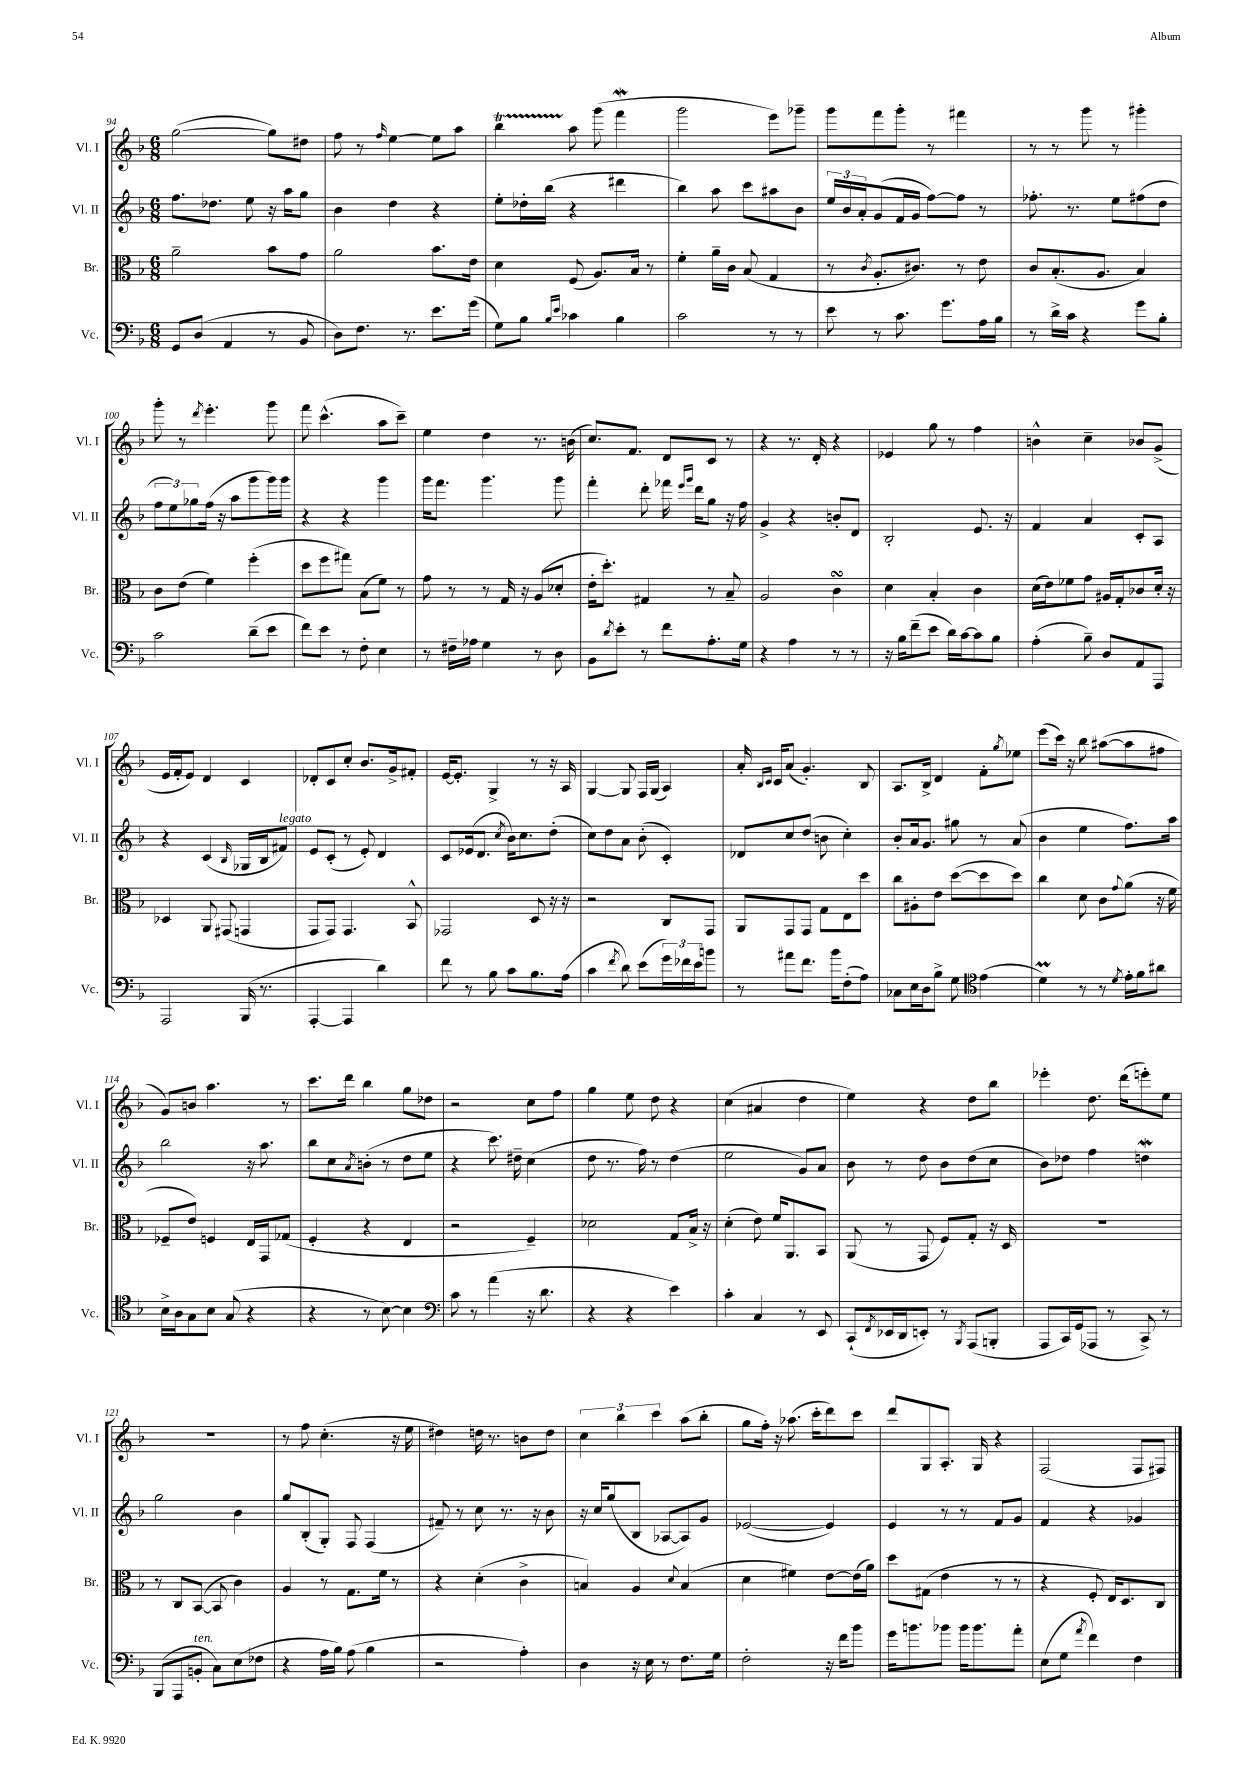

**kern	**kern	**kern	**kern
*part4	*part3	*part2	*part1
*staff4	*staff3	*staff2	*staff1
*I"Vc.	*I"Br.	*I"Vl. II	*I"Vl. I
*I'Vc.	*I'Br.	*I'Vl. II	*I'Vl. I
*clefF4	*clefC3	*clefG2	*clefG2
*k[b-]	*k[b-]	*k[b-]	*k[b-]
*M6/8	*M6/8	*M6/8	*M6/8
=94	=94	=94	=94
8GG/L	2a~\	8.ff\L	([2gg\
(8D/J	.	.	.
.	.	8.dd-X\J	.
4AA/	.	.	.
.	.	8ee\	.
8r	8b-\L	16r	8gg\L])
.	.	16aa\KL	.
8BB-/	8g\J	8gg\J	8dd#X\J
=95	=95	=95	=95
8D\L)	2a\	4b-\	8ff\
8.F\J	.	.	8r
.	.	.	16qqff/
.	.	4dd\	[4ee\
8.r	.	.	.
8.e\L	8.b-\L	4r	8ee\L]
.	.	.	8aa\J
(16g\Jk	16e\Jk	.	.
=96	=96	=96	=96
8G\L)	4d\	8ee'\L	4bb-T\
8B-\J	.	16dd-X'\L	.
.	.	(16bb-\JJ	.
16qqB-/LL	.	.	.
16qqe/JJ	.	.	.
4c-X\	(8F/	4r	8aa\
.	8.A/L)	.	(8ggg\
4B-\	.	4ddd#X\	4fffw\
.	16B-/Jk	.	.
.	8r	.	.
=97	=97	=97	=97
2c\	4f'\	4bb-\)	2ggg\
.	16a~\LL	8aa\	.
.	16c\JJ	.	.
.	(8B-/	8ccc\L	.
8r	4G/	8aa#X\	8eee\L)
8r	.	8b-\J	8ggg-X~\J
=98	=98	=98	=98
8e\	8r	24ee/LL	8ggg\L
.	.	24b-/	.
.	.	24a'/J	.
.	8qc/	.	.
8r	8.A'/L	(8g/	8fff\
8.c\	.	16f/L	8ggg'\J
.	8.c#X/J)	16g/JJ	.
.	.	[8ff\L)	8r
8.g\L	.	.	.
.	8r	8ff\J]	4fff#X\
16A\L	8e\	8r	.
16B-\JJ	.	.	.
=99	=99	=99	=99
8r	8c/L	8.ff-X'\	8r
16d^\LL	(8.B-'/	.	8r
16c\JJ	.	8.r	.
4r	.	.	8ggg\
.	8.A/J	.	.
.	.	8ee\L	8r
8g\L	4B-/)	(8ff#X\	4ggg#X'\
8B-'\J	.	8dd\J	.
!!LO:LB:g=z
=100	=100	=100	=100
2c\	8c\L	12ff\L	8ggg'\
.	.	12ee\)	.
.	(8e\J	.	8r
.	.	12gg-X\	.
.	.	.	8qddd/
.	4f\)	(16ff\Jk	4.eee'\
.	.	16r	.
.	.	8aa\L	.
(8d~\L	(4ff'\	8ggg\	.
8e\J	.	16ggg\L)	8ggg\
.	.	16ggg\JJ	.
=101	=101	=101	=101
8f\L)	8dd\L	4r	8fff\
8e\J	8ff\	.	(4.ccc^^\
8r	8gg#X\J)	4r	.
8F'\	(8B-\L	.	.
4E\	8f\J)	4ggg\	8aa\L
.	8r	.	8ccc~\J)
=102	=102	=102	=102
8r	8g\	16ggg\KL	4ee\
.	.	8.fff\J	.
16F#X~\LL	8r	.	.
16A-X\JJ	.	.	.
4G\	8r	4.ggg\	4dd\
.	16G/	.	.
.	16r	.	.
8r	(8A/L	.	8.r
8D\	8d-X'/J	8ggg\	.
.	.	.	(16bn\
=103	=103	=103	=103
8BB-\L	16e'\KL	4fff'\	8.cc/L)
.	8.dd'\J)	.	.
8qd/	.	.	.
8e'\J	.	.	.
.	.	.	8.f/J
8r	4G#X/	8ddd'\	.
8f\L	.	16fff-X\	8d/L
.	.	16qqeee/LL	.
.	.	16qqggg/JJ	.
.	.	16ddd\KL	.
8.A'\	8r	8gg\J	8c/J
.	8B-~/	16r	8r
16G\Jk	.	16ff\	.
=104	=104	=104	=104
4r	2A/	4g^/	4r
4A\	.	4r	8.r
.	.	.	16d'/
8r	4csSSS\	8bn'/L	4r
8r	.	8d/J	.
=105	=105	=105	=105
16r	4d\	2B-'/	4e-X/
16B-\KL	.	.	.
(8f~\	.	.	.
8e\J	4B-'/	.	8gg\
16d\LL)	.	.	8r
[16c\J	.	.	.
8c\]	4c\	8.e/	4ff\
8B-\J	.	.	.
.	.	16r	.
=106	=106	=106	=106
(4A'\	(16d\LL	4f/	4bn^^\
.	16e\J)	.	.
.	8f-X\	.	.
8B-~\)	8g\J	4a/	4cc~\
8D/L	16A#X/LL	.	.
.	16G'/J	.	.
8AA/	8c-X/	8c'/L	8b-X/L
8AAA/J	16d'/Jk	8A/J	(8g^/J
.	16r	.	.
!!LO:LB:g=z
=107	=107	=107	=107
2AAA/	4D-X/	4r	16e/LL
.	.	.	16f'/J
.	.	.	8e/J)
.	8AA/	(4c/	4d/
.	(8GG#X/	.	.
.	.	16qqB-/	.
(16BBB-/	4GGn/	16G-X/LL	4c/
8.r	.	16B-/J	.
!	!	!LO:TX:a:i:t=legato	!
.	.	8f#X/J)	.
=108	=108	=108	=108
[4AAA'/	8GG/L	8e/L	8d-X'/L
.	8GG/J)	(8c'/J	8c/
4AAA/]	4.GG/	8r	8cc'/J
.	.	8e'/)	8.b-/L
4d\)	.	4d/	.
.	.	.	16g^/k
.	8BB-^^/	.	8f#X'/J
=109	=109	=109	=109
8f\	2GG-X/	8c/L	[16e/KL
.	.	.	8.e'/J]
8r	.	(16e-X/k	.
.	.	8.d/J	.
8B-\	.	.	4G^/
.	.	8qcc/	.
8c\L	.	16b-\KL)	.
.	.	8.cc\	.
8.B-\	8D/	.	8r
.	16r	(8dd'\J	16r
(16A\Jk	16r	.	16A/
=110	=110	=110	=110
4c\	2r	8cc\L)	[4G/
.	.	8dd\	.
8qf/	.	.	.
8d\)	.	8a\J	8G/]
(8e\L	.	(8b-'\	16F/LL
.	.	.	(16G/JJ
24g\L)	8C/L	4c'/)	4A/)
24f-X\	.	.	.
24e\J	.	.	.
8bn\J	8GG/J	.	.
=111	=111	=111	=111
8r	8AA/L	8d-X/L	16a'/
.	.	.	16qqB-/LL
.	.	.	16qqc/JJ
.	.	.	16c/KL
8a#X\L	8GG/	8cc/	(8a/J
8.f\J	8GG/J	(8dd/J	4.g'/)
.	8G\L	8bn\	.
16b-\KL	.	.	.
(8F'\	8E\	4cc'\)	.
8A\J)	8dd\J	.	8B-/
=112	=112	=112	=112
8C-X\L	8cc\L	8b-'/L	8.A/L
16E\L	8A#X'\	16a/k	.
16D\J	.	8.g/J	16B-^/Jk
8B-^\J	8e\J	.	4d/
8G\	([8dd\L	8gg#X\	.
*clefC4	*	*	*
(4e\	8dd\]	8r	8f'\L
.	.	.	8qgg/
.	8dd\J)	(8a/	8ee-X\J
=113	=113	=113	=113
4dM\)	4cc\	4b-\	(8eee\L
.	.	.	16ccc\Jk)
.	.	.	16r
8r	8d\	4ee\	8bb-\
8r	8c\L	.	([8aa#X\L
8qd/	8qqg/	.	.
16e'\LL	(8a\J	8.ff\L)	8aa#\]
16f\J	.	.	.
8a#X\J	16r	.	8ff#X\J
.	16f\	16aa\Jk	.
!!LO:LB:g=z
=114	=114	=114	=114
16B-^\LL	8F-X~/L	2bb-\	8g/L)
16A\J	.	.	.
8G\	8e/J)	.	8bn/J
8B-\J	4Fn/	.	4.aa\
(8G/	.	.	.
4r	16E/LL	16r	.
.	16GG/J	8.aa\	.
.	(8G-X/J	.	8r
=115	=115	=115	=115
4r	4F'/	8bb-\L	8.ccc\L
.	.	8cc\	.
.	.	.	16ddd\Jk
.	.	8qa/	.
8r	4r	(8bn'\J	4bb-\
[8B-\)	.	8r	.
4B-\]	4E/	8dd\L	8gg\L
.	.	8ee\J	8dd-X\J
=116	=116	=116	=116
*clefF4	*	*	*
8c\	2r	4r	2r
8r	.	.	.
(4a\	.	8.ccc\)	.
.	.	16dd#X~\	.
16r	4F~/)	(4cc\	8cc\L
8.d\	.	.	.
.	.	.	8ff\J
=117	=117	=117	=117
4r	2d-X\	8dd\	4gg\
.	.	8.r	.
4r	.	.	8ee\
.	.	16ff\)	.
.	.	8r	8dd\
4e\)	8G/L	(4dd\	4r
.	16B-^/Jk	.	.
.	16r	.	.
=118	=118	=118	=118
4c'\	(4d'\	2ee\	(4cc\
4C/	8e\)	.	4a#X/
.	16f/KL	.	.
.	8.AA/	.	.
8r	.	8g/L)	4dd\
8EE/	8BB-/J	8a/J	.
=119	=119	=119	=119
(8CC`/L	(8AA/	8b-\	4ee\)
8qFF/	.	.	.
16EE-X/L	8r	8r	.
16DD/J	.	.	.
8EEn'/J)	8GG/	8dd\	4r
8r	8F/L)	8b-\L	.
8qBBB-/	.	.	.
(8AAA/L	8G'/J	(8dd\	8dd\L
8BBBn'/J	16r	8cc\J	8bb-\J
.	16D/	.	.
=120	=120	=120	=120
8AAA/L	2.r	8b-\L)	4eee-X'\
16CC/L)	.	8dd-X\J	.
(16GG/J	.	.	.
8AAA-X/J	.	4ff\	8.dd\
8r	.	.	.
.	.	.	(16ddd\KL
8CC^/)	.	4ddnW\	8eeen'\)
8r	.	.	8ee\J
!!LO:LB:g=z
=121	=121	=121	=121
(8BBB-/L	8r	2gg\	2.r
8AAA/	8C/L	.	.
!LO:TX:a:i:t=ten.	!	!	!
8BBn'/J	([8BB-/J	.	.
8C\L)	8BB-/]	.	.
(8E\	4c\)	4b-\	.
8F-X\J	.	.	.
=122	=122	=122	=122
4r	4A/	8gg/L	8r
.	.	(8B-'/	8ff\
16A\LL	8r	8G'/J)	(4.cc'\
16B-\JJ)	.	.	.
(8A\	8.G\L	8F/	.
4B-\	.	(4F/	.
.	16f\Jk	.	.
.	8r	.	16r
.	.	.	16ee\
=123	=123	=123	=123
2r	4r	8f#X~/)	4dd#X\)
.	.	8r	.
.	(4d'\	8cc\	16ddn\
.	.	.	8.r
.	.	8.r	.
4A'\)	4c^\	.	8bn\L
.	.	16r	.
.	.	8b-\	8dd\J
=124	=124	=124	=124
4D\	4Bn/)	16r	6cc\
.	.	16cc/KL	.
.	.	(8gg/	.
.	.	.	6bb-\
16r	4A/	8B-/J	.
16E\	.	.	.
.	.	.	6ccc\
8r	.	[8A-X/L	.
.	8qqd/	.	.
8.F\L	(4B/	8A-/])	(8aa\L
.	.	8g/J	8bb-'\J
16G\Jk	.	.	.
=125	=125	=125	=125
2F'\	4d\	([2e-X/	8gg\L
.	.	.	16ff'\Jk)
.	.	.	16r
.	4f#X\)	.	(8.aa-X\
.	.	.	16ccc'\KL
16r	[8e\L	4e-/])	8ddd\)
16f\KL	.	.	.
8b-\J	(16e\L]	.	8ccc\J
.	16a\JJ)	.	.
=126	=126	=126	=126
16g\KL	8dd\L	4e/	8ddd/L
8.bn\	.	.	.
.	(8G#X\J	.	8G/
8b-X\J	4e\	8r	8.A'/J
16b-\KL	.	8r	.
8.b-\	.	.	16G/
.	8r	8f/L	4r
8a'\J	8r	8g/J	.
=127	=127	=127	=127
(8E\L	4r	4f/	(2F/
8G\J	.	.	.
8qa/	.	.	.
4f\)	8F'/	4r	.
.	16E/KL)	.	.
.	8.D/	.	.
4F\	.	4g-X/	8F/L
.	8C/J	.	8F#X/J)
==	==	==	==
*-	*-	*-	*-
